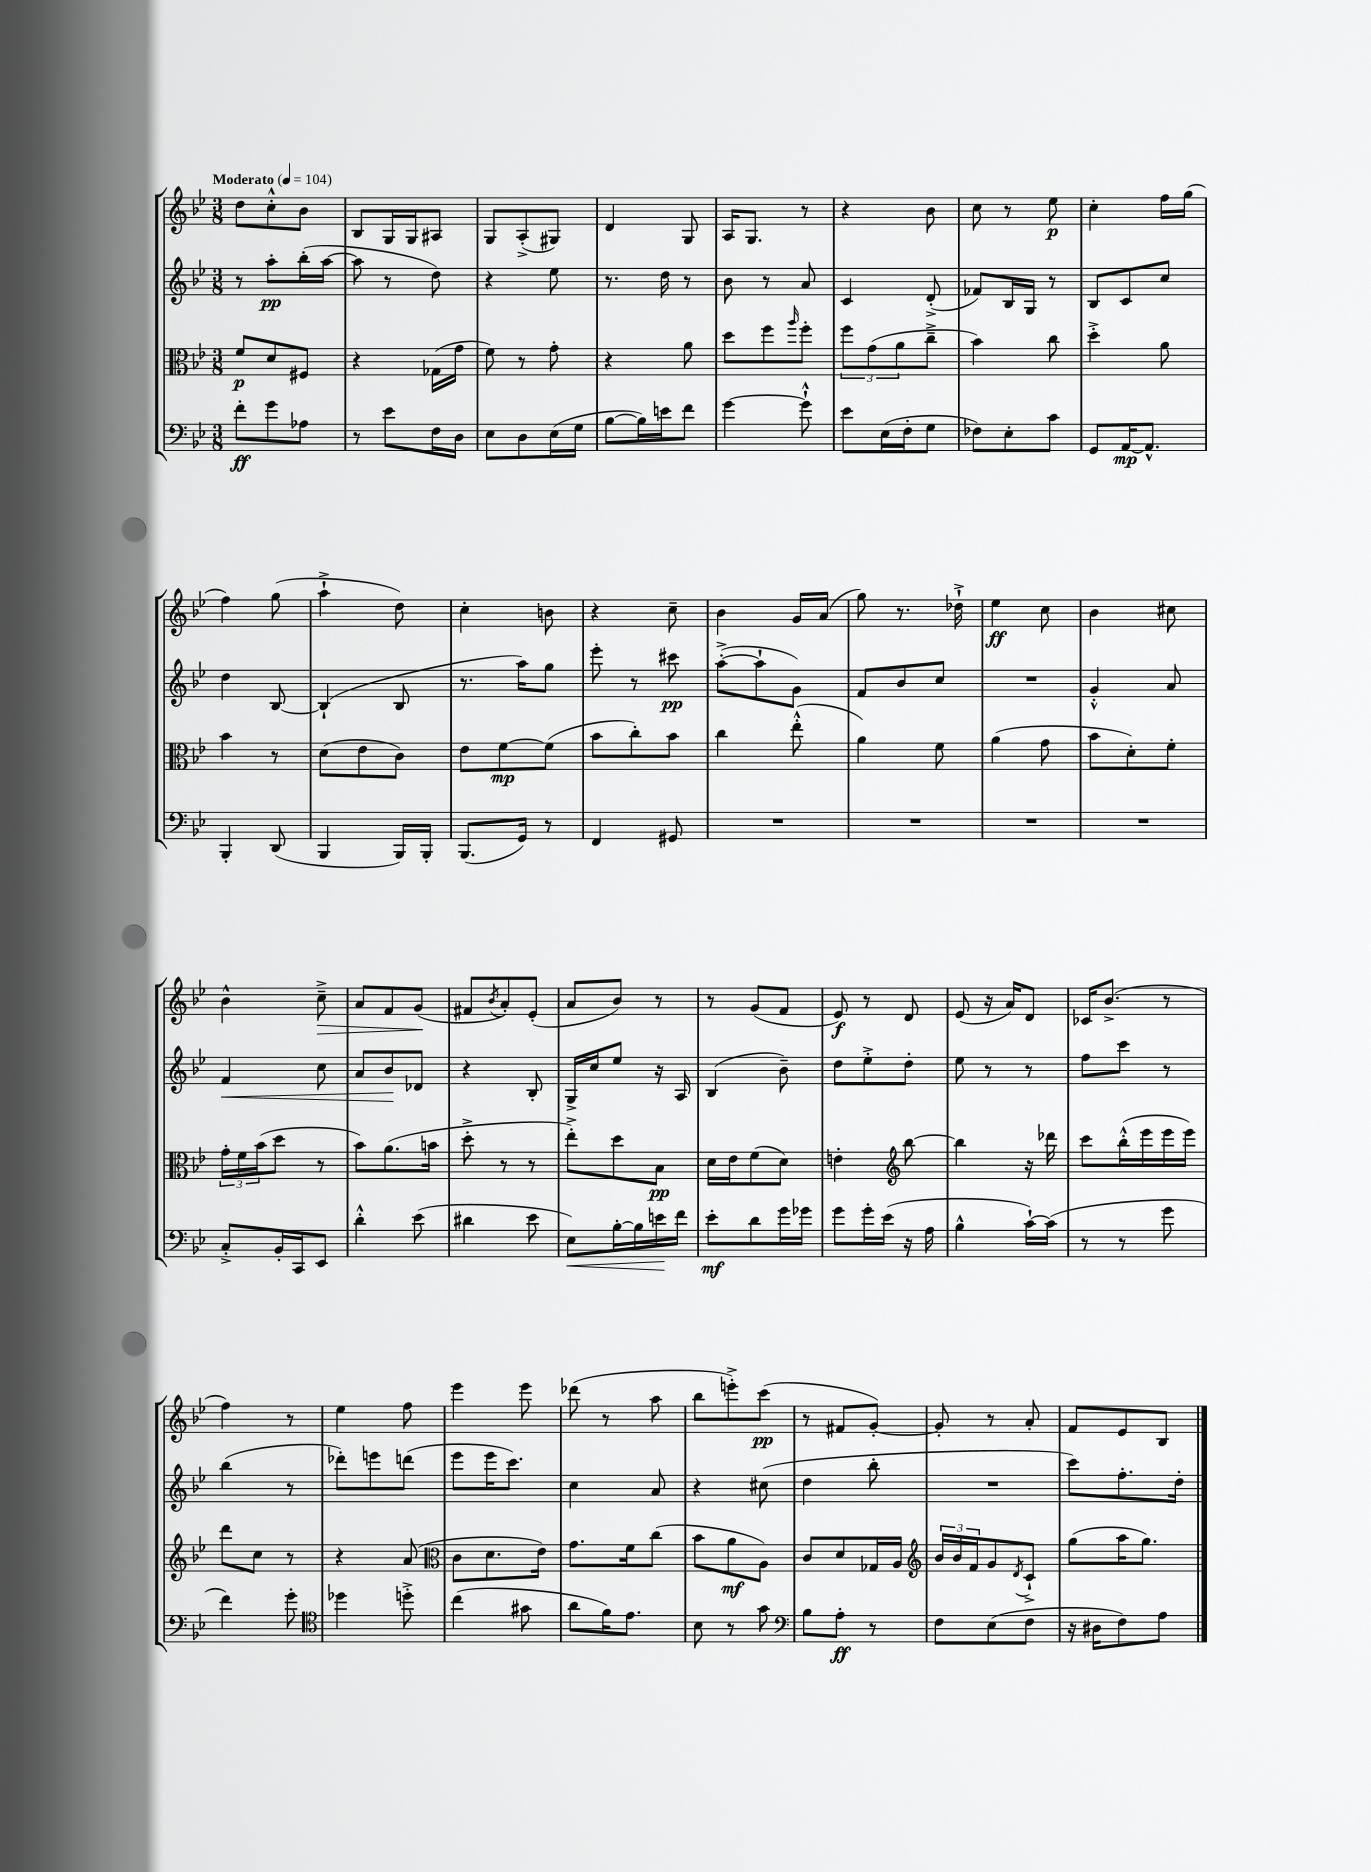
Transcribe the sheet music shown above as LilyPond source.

<<
\new StaffGroup <<
\new Staff = "s0" {
    \clef treble \key bes \major \numericTimeSignature \time 3/8 \tempo "Moderato" 4 = 104
    d''8 c''8-.-^ bes'8 |
    bes8 g16 g16 ais8 |
    g8 a8-.->( gis8) |
    d'4 g8 |
    a16 g8. r8 |
    r4 bes'8 |
    c''8 r8 ees''8\p |
    c''4-. f''16 g''16( |
    f''4) g''8( |
    a''4-!-> d''8) |
    c''4-. b'8 |
    r4 c''8-- |
    bes'4 g'16 a'16( |
    g''8) r8. des''16-!-> |
    ees''4\ff c''8 |
    bes'4 cis''8 |
    bes'4-^ c''8--->\> |
    a'8 f'8 g'8\!( |
    fis'8 \acciaccatura { bes'8 } a'8-.) ees'8-.( |
    a'8 bes'8) r8 |
    r8 g'8( f'8 |
    ees'8\f) r8 d'8 |
    ees'8( r16 a'16) d'8 |
    ces'16 bes'8.->( r8 |
    f''4) r8 |
    ees''4 f''8 |
    ees'''4 ees'''8 |
    des'''8( r8 a''8 |
    bes''8 e'''8-.->) c'''8\pp( |
    r8 fis'8 g'8~-.) |
    g'8-. r8 a'8-. |
    f'8 ees'8 bes8 \bar "|." |
}
\new Staff = "s1" {
    \clef treble \key bes \major \numericTimeSignature \time 3/8
    r8 a''8-.\pp bes''16-.( a''16~ |
    a''8 r8 d''8) |
    r4 ees''8 |
    r8. d''16 r8 |
    bes'8 r8 a'8 |
    c'4 d'8-.->( |
    fes'8) bes16 g16 r8 |
    bes8 c'8 c''8 |
    d''4 bes8~ |
    bes4-!( bes8 |
    r8. a''16) g''8 |
    ees'''8-. r8 cis'''8\pp |
    a''8~-.->( a''8-! g'8) |
    f'8 bes'8 c''8 |
    R4. |
    g'4-.-^ a'8 |
    f'4\< c''8 |
    a'8 bes'8\! des'8 |
    r4 bes8-. |
    g16-> c''16 ees''8 r16 a16 |
    bes4( bes'8--) |
    d''8 ees''8-.-> d''8-. |
    ees''8 r8 r8 |
    f''8 c'''8 r8 |
    bes''4( r8 |
    des'''8-.) e'''8 d'''8( |
    ees'''8 ees'''16 c'''8.) |
    c''4 a'8 |
    r4 cis''8( |
    d''4 bes''8-. |
    R4. |
    c'''8) f''8.-. d''16-. \bar "|." |
}
\new Staff = "s2" {
    \clef alto \key bes \major \numericTimeSignature \time 3/8
    f'8\p d'8 fis8 |
    r4 ges16( g'16 |
    f'8) r8 g'8-. |
    r4 a'8 |
    d''8 f''8 \grace { a''16 } f''8-. |
    \tuplet 3/2 { f''8 g'8( a'8 } c''8---> |
    bes'4) c''8 |
    d''4-.-> a'8 |
    bes'4 r8 |
    d'8( ees'8 c'8) |
    ees'8 f'8~\mp f'8( |
    bes'8 c''8-.) bes'8 |
    c''4 ees''8-.-^( |
    a'4) f'8 |
    a'4( g'8 |
    bes'8 d'8-.) f'8-. |
    \tuplet 3/2 { g'16-. f'16 bes'16( } d''8 r8 |
    bes'8) a'8.( b'16 |
    d''8-.-> r8 r8 |
    ees''8-.->) d''8 bes8\pp |
    d'16 ees'16 f'8( d'8) |
    e'4-. \clef treble bes''8~ |
    bes''4 r16 des'''16 |
    c'''8 bes''16-.-^( ees'''16 ees'''16 ees'''16) |
    d'''8 c''8 r8 |
    r4 a'8( |
    \clef alto c'8 d'8. ees'16) |
    g'8. f'16 c''8( |
    bes'8 a'8\mf a8) |
    c'8 d'8 ges16 a16 |
    \clef treble \tuplet 3/2 { bes'16 bes'16 f'16 } g'8 \acciaccatura { d'8 } c'8-!-> |
    g''8( a''16 g''8.) \bar "|." |
}
\new Staff = "s3" {
    \clef bass \key bes \major \numericTimeSignature \time 3/8
    f'8-.\ff g'8 aes8 |
    r8 ees'8 f16 d16 |
    ees8 d8 ees16( g16 |
    bes8~ bes16) e'16 f'8 |
    g'4~ g'8-!-^ |
    ees'8 ees16( f16-. g8 |
    fes8) ees8-. c'8 |
    g,8 a,16~\mp a,8.-^ |
    bes,,4-. d,8( |
    bes,,4 bes,,16) bes,,16-. |
    bes,,8.( g,16) r8 |
    f,4 gis,8 |
    R4. |
    R4. |
    R4. |
    R4. |
    c8-.-> bes,16-. c,16 ees,8 |
    d'4-.-^ ees'8( |
    dis'4 ees'8 |
    ees8\<) bes16~-. bes16 e'16\! f'16 |
    ees'8-.\mf d'8 g'16 ges'16 |
    g'8 g'16-. ees'16( r16 a16 |
    bes4-^ c'16~-!) c'16( |
    r8 r8 g'8 |
    f'4) g'8-. |
    \clef tenor des''4 d''8-.-> |
    c''4( gis'8 |
    a'8 f'16) ees'8. |
    bes8 r8 g'8 |
    \clef bass bes8 a8-.\ff r8 |
    f8 ees8( f8 |
    r16 dis16 f8) a8 \bar "|." |
}
>>
>>
\layout { \context { \Score \remove "Bar_number_engraver" } }
